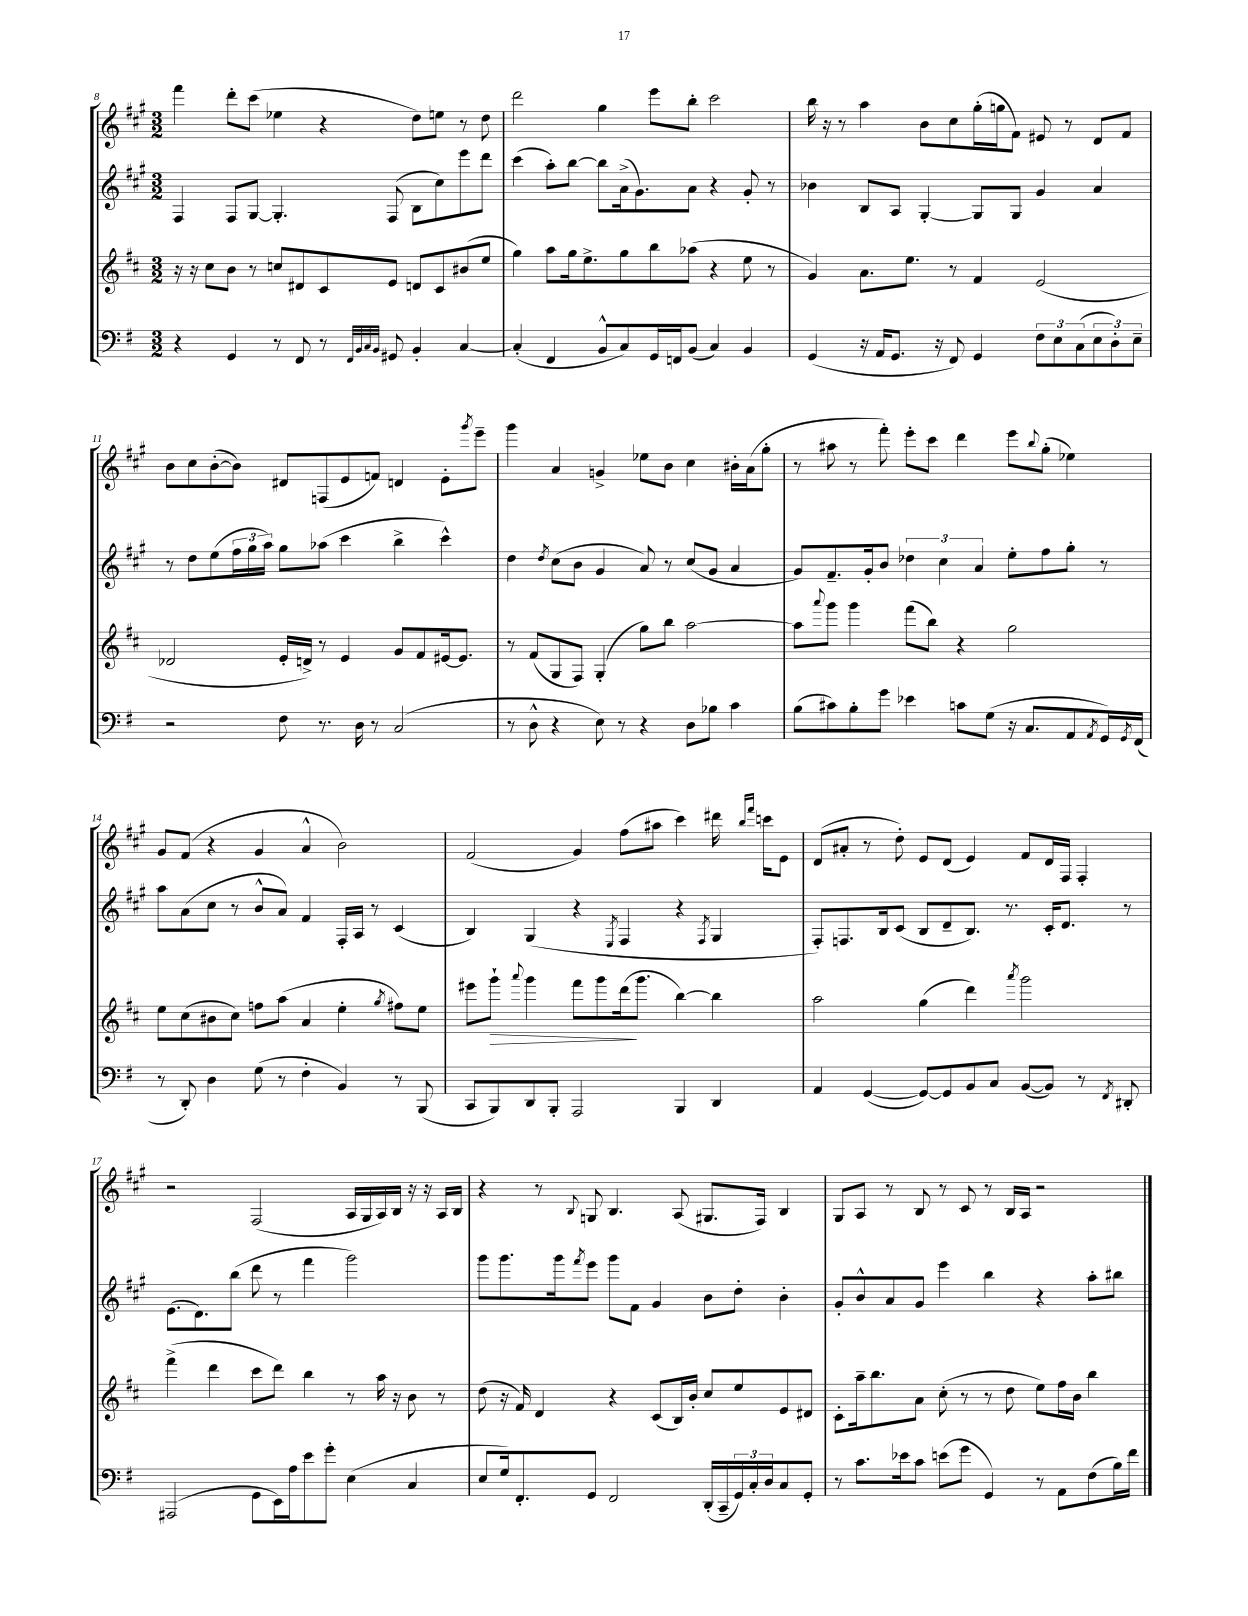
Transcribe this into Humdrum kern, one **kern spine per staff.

**kern	**kern	**kern	**kern
*staff4	*staff3	*staff2	*staff1
*clefF4	*clefG2	*clefG2	*clefG2
*k[f#]	*k[f#c#]	*k[f#c#g#]	*k[f#c#g#]
*M3/2	*M3/2	*M3/2	*M3/2
4r	16r	4F#	4fff#
.	16r	.	.
.	8cc#	.	.
4GG	8b	8F#	8ddd'
.	8r	[8G#	(8ccc#
8r	8cc	4.G#']	4ee-
8FF#	8d#	.	.
8r	8c#	.	4r
32qqFF#	.	.	.
32qqBB	.	.	.
32qqC	.	.	.
32qqBB	.	.	.
8GG#	8e	(8F#	.
4BB'	8d	8B	8dd)
.	8c#	8cc#)	8ee
[4C	(8b#	8eee	8r
.	8ee	8ddd	8dd
=	=	=	=
(4C']	4gg)	(4ccc#	2ddd
4FF#	8aa	8aa')	.
.	16gg	[8bb	.
.	8.ee^	.	.
8BB^^	.	8bb]	4gg#
8C)	8gg	(16a^	.
.	.	8.g#)	.
16GG	8bb	.	8eee
16FF	.	.	.
(8BB	(8aa-	8a	8bb'
4C)	4r	4r	2ccc#
4BB	8ee	8g#'	.
.	8r	8r	.
=	=	=	=
(4GG	4g)	4b-	16bb
.	.	.	16r
.	.	.	8r
16r	8.a	8B	4aa
16AA	.	.	.
8.GG	.	8A	.
.	8.ee	.	.
.	.	[4G#'	8b
16r	.	.	.
8FF#)	8r	.	8cc#
4GG	4f#	8G#]	(16gg#'
.	.	.	16gg
.	.	8G#	8f#)
12F#	(2e	4g#	8e#
12E	.	.	.
.	.	.	8r
(12C	.	.	.
12E	.	4a	8d
12D')	.	.	.
.	.	.	8f#
12E~	.	.	.
=	=	=	=
2r	2d-	8r	8b
.	.	8dd	8cc#
.	.	(8ee	([8b'
.	.	24ff#	8b])
.	.	24gg#	.
.	.	24aa)	.
8F#	16e'	8gg#	8d#
.	16d^)	.	.
8.r	8r	(8aa-	(8F
.	4e	4ccc#	8e
16D	.	.	.
8r	.	.	8f)
(2C	8g	4bb^	4d
.	8f#	.	.
.	[16e#	4ccc#^^)	8e'
.	8.e#]	.	.
.	.	.	8qggg#
.	.	.	8eee~
=	=	=	=
8r	8r	4dd	4ggg#
8D^^	(8f#	.	.
.	.	8qdd	.
4r	8G	(8cc#	4a
.	8F#)	8b	.
8E)	(4G'	4g#	4g^
8r	.	.	.
4r	8gg)	8a)	8ee-
.	8bb	8r	8b
8D	[2aa	(8cc#	4cc#
8B-	.	8g#	.
4c	.	4a	16b#'
.	.	.	(16a
.	.	.	8gg#'
=	=	=	=
(8B	8aa]	8g#)	8r
.	8qqaaa	.	.
8c#)	8ggg	8.f#~	8aa#
8B'	4ggg	.	8r
.	.	16g#'	.
8g	.	8b	8fff#')
4e-	(8fff#	6dd-	8eee'
.	8bb)	.	8ccc#
.	.	6cc#	.
8c	4r	.	4ddd
.	.	6a	.
(8G	.	.	.
16r	2gg	8ee'	8eee
8.C	.	.	.
.	.	.	8qqbb
.	.	8ff#	(8gg#'
8AA	.	8gg#'	4ee-)
8qAA	.	.	.
16GG)	.	8r	.
8qGG	.	.	.
(16FF#	.	.	.
=	=	=	=
8r	8ee	8aa	8g#
8DD')	(8cc#	(8a	(8f#
4D	8b#	8cc#	4r
.	8cc#)	8r	.
(8G	8ff	8b^^	4g#
8r	(8aa	8a)	.
4F#'	4a	4f#	4a^^
4BB)	4ee'	16F#'	2b)
.	.	16A	.
.	.	8r	.
.	8qgg	.	.
8r	8ff#)	(4c#	.
(8BBB	8ee	.	.
=	=	=	=
8CC	8eee#	4B)	(2f#
8BBB)	8ggg`	.	.
.	8qqaaa	.	.
8DD	4ggg	(4G#	.
8BBB'	.	.	.
2AAA	8fff#	4r	4g#)
.	8ggg	.	.
.	.	8qE	.
.	(16ddd	4F#	(8ff#
.	8.ggg	.	.
.	.	.	8aa#
4BBB	[4bb)	4r	4ccc#)
.	.	8qF#	.
4DD	4bb]	4G#	16ddd#
.	.	.	16qqbb
.	.	.	16qqfff#
.	.	.	16ccc
.	.	.	8e
=	=	=	=
4AA	2aa	8F#')	(8d
.	.	8.F	8a#'
([4GG	.	.	8r
.	.	16B	.
.	.	(8c#	8dd')
8GG_)	(4gg	8B	8e
8GG]	.	8d~	(8d
8BB	4ddd)	8.B)	4e)
8C	.	.	.
.	.	8.r	.
.	8qaaa	.	.
([8BB	2ggg	.	8f#
8BB])	.	16c#'	16d
.	.	8.d	16F#
8r	.	.	4F#'
8qFF#	.	.	.
8DD#'	.	8r	.
=	=	=	=
(2AAA#	(4fff#^	(8.e	2r
.	.	8.d)	.
.	4ddd	.	.
.	.	(8bb	.
8GG	8ccc#	8ddd	(2F#
16EE)	8ddd)	8r	.
16A	.	.	.
8e	4bb	4fff#	.
8g'	.	.	.
(4E	8r	2ggg#)	16A
.	.	.	16G#
.	16aa	.	16A)
.	16r	.	16B
4C	8b	.	16r
.	.	.	16r
.	8r	.	16A
.	.	.	16B
=	=	=	=
8E	(8dd	8ggg#	4r
16G)	16r	8.ggg#	.
8.FF#'	16f#)	.	.
.	4d	.	8r
.	.	16ggg#	.
.	.	8qfff#	8qqB
8GG	.	8eee	8G
2FF#	4r	8ggg#	4.B
.	.	8f#	.
.	(8c#	4g#	.
.	16B)	.	(8A
.	16b'	.	.
(16DD'	8cc#	8b	8.G#
16CC~	.	.	.
24GG)	8ee	8dd'	.
24C'	.	.	.
.	.	.	16F#)
24D	.	.	.
8C	8e	4b'	4B
8GG'	8d#	.	.
=	=	=	=
8r	8c#'	8g#'	8G#
8.c	16aa~	8b^^	8A
.	8.bb	.	.
.	.	8a	8r
16e-	.	.	.
8c	8a	8g#	8B
(8e	(8cc#'	4eee	8r
8g	8r	.	8c#
4GG)	8r	4bb	8r
.	8dd	.	16B
.	.	.	16A
8r	8ee)	4r	2r
8AA	16ff#	.	.
.	16b	.	.
(8F#	4bb	8aa'	.
16B)	.	8bb#	.
16f#	.	.	.
==	==	==	==
*-	*-	*-	*-
